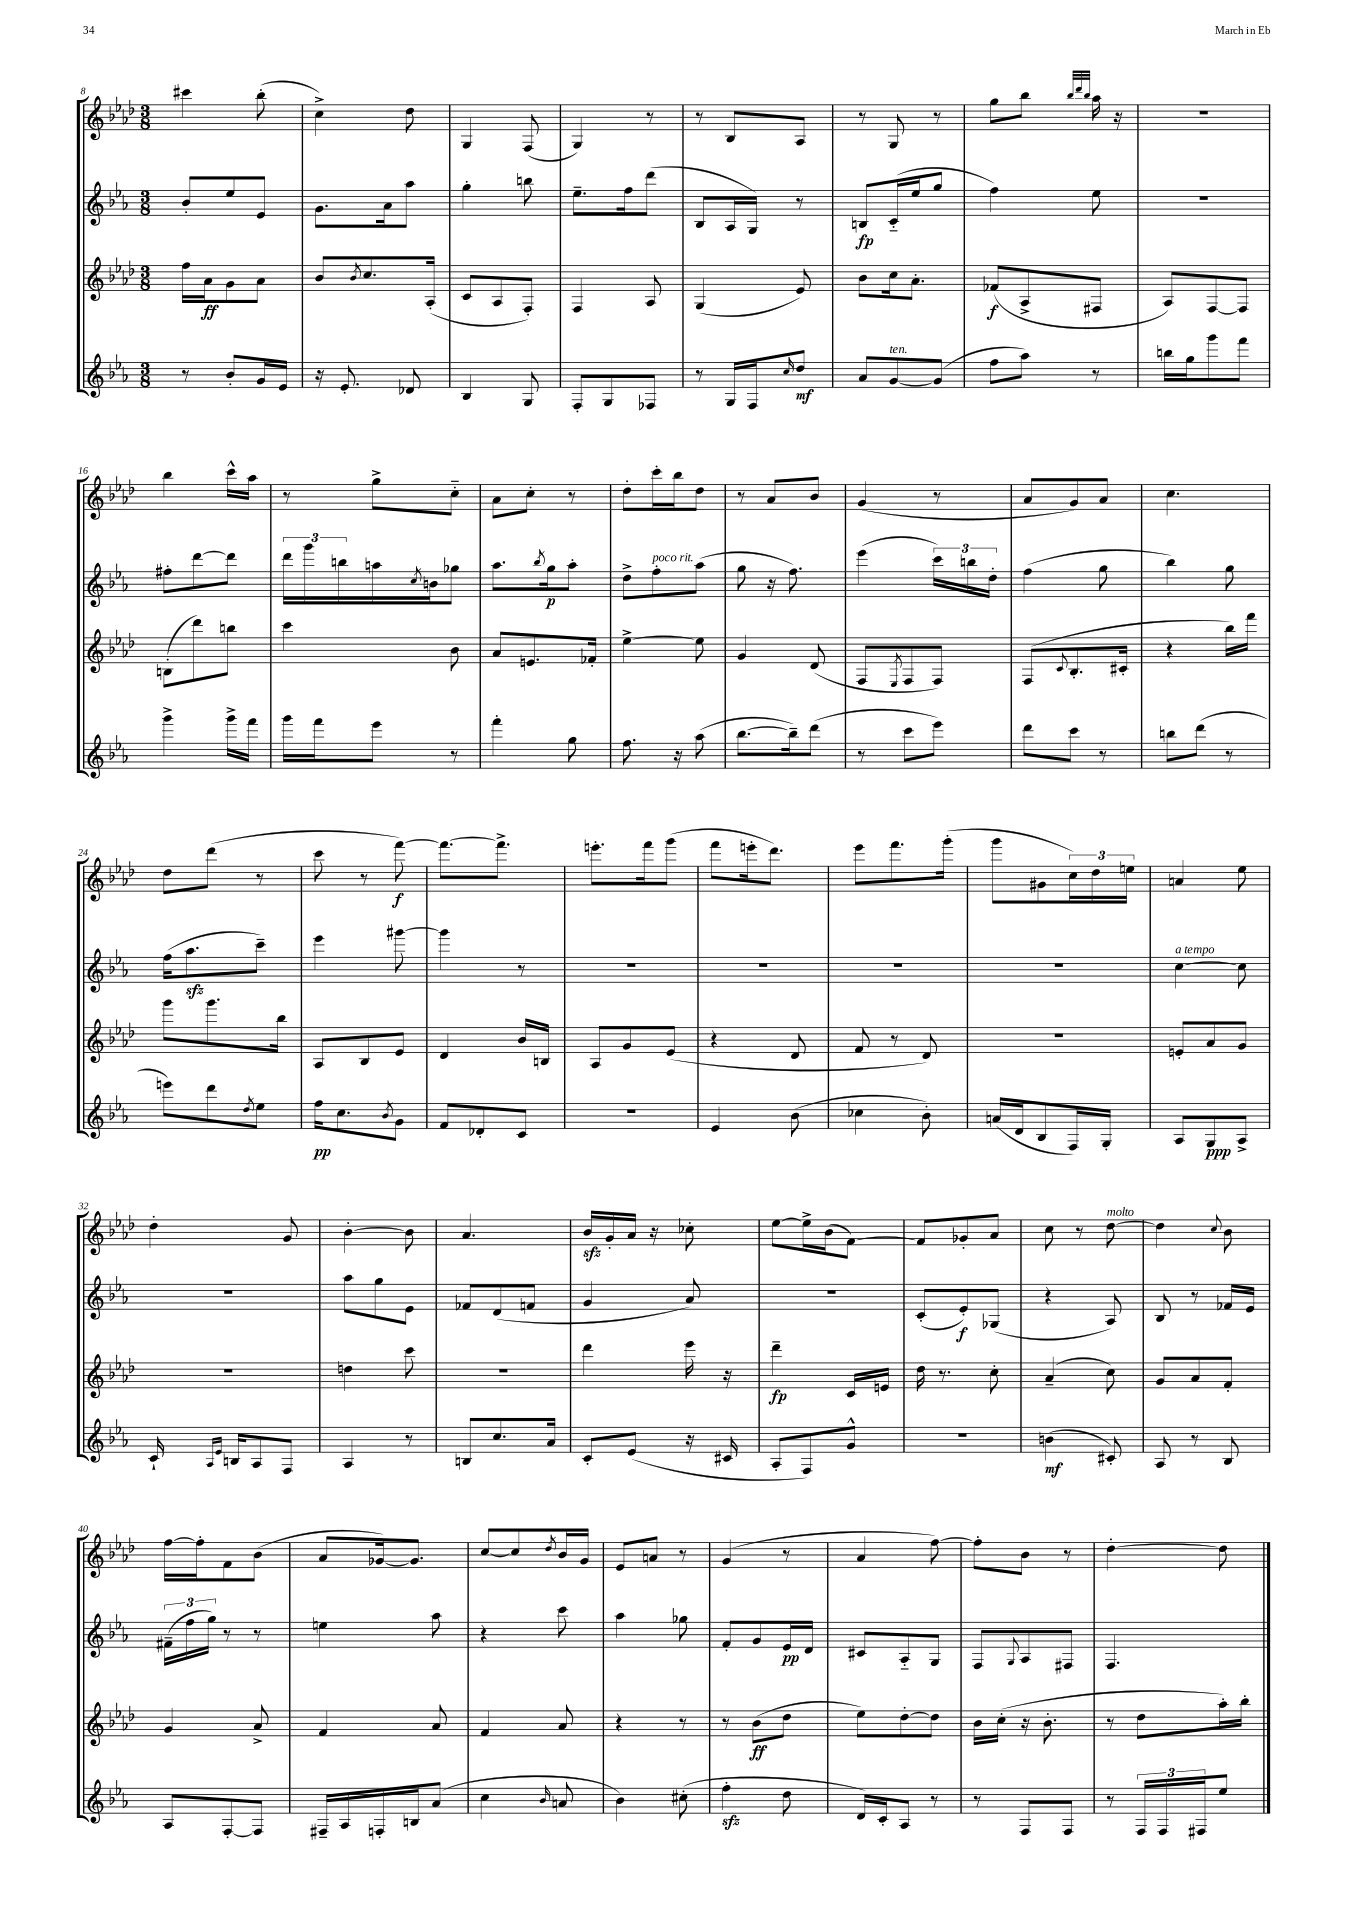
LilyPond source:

<<
\new StaffGroup <<
\new Staff = "s0" {
    \clef treble \key aes \major \numericTimeSignature \time 3/8
    cis'''4 bes''8-.( |
    c''4->) des''8 |
    g4 f8( |
    g4) r8 |
    r8 bes8 aes8 |
    r8 g8 r8 |
    g''8 bes''8 \grace { bes''32 des'''32 bes''32 } aes''16 r16 |
    R4. |
    bes''4 c'''16-^ aes''16 |
    r8 g''8-> c''8-_ |
    aes'8 c''8-. r8 |
    des''8-. c'''16-. bes''16 des''8 |
    r8 aes'8 bes'8 |
    g'4( r8 |
    aes'8 g'8) aes'8 |
    c''4. |
    des''8 des'''8( r8 |
    c'''8 r8 f'''8~\f) |
    f'''8.~ f'''8.-> |
    e'''8.-. f'''16 g'''8( |
    f'''8 e'''16-. des'''8.) |
    ees'''8 f'''8. g'''16-.( |
    g'''8 gis'8 \tuplet 3/2 { c''16) des''16 e''16 } |
    a'4 ees''8 |
    des''4-. g'8 |
    bes'4~-. bes'8 |
    aes'4. |
    bes'16\sfz g'16-. aes'16 r16 ces''8-. |
    ees''8~ ees''16-> bes'16( f'8~) |
    f'8 ges'8-. aes'8 |
    c''8 r8 des''8~^\markup { \italic "molto" } |
    des''4 \appoggiatura { c''8 } bes'8 |
    f''16~ f''16-. f'8 bes'8( |
    aes'8 ges'16~) ges'8. |
    c''8~ c''8 \acciaccatura { des''8 } bes'16 g'16 |
    ees'8 a'8 r8 |
    g'4( r8 |
    aes'4 f''8~) |
    f''8-. bes'8 r8 |
    des''4~-. des''8 \bar "|." |
}
\new Staff = "s1" {
    \clef treble \key ees \major \numericTimeSignature \time 3/8
    bes'8-. ees''8 ees'8 |
    g'8. aes'16 aes''8 |
    g''4-. b''8 |
    ees''8.-- f''16 d'''8( |
    bes8 aes16 g16) r8 |
    b8\fp c'16-_( ees''16 g''8 |
    f''4) ees''8 |
    R4. |
    fis''8-. d'''8~ d'''8 |
    \tuplet 3/2 { d'''16 g'''16 b''16 } a''16 \acciaccatura { c''8 } b'16 ges''8 |
    aes''8. \acciaccatura { bes''8 } g''16\p aes''8-. |
    d''8-> f''8-.^\markup { \italic "poco rit." } aes''8( |
    g''8 r16 f''8.) |
    ees'''4( \tuplet 3/2 { c'''16) b''16 d''16-. } |
    f''4( g''8 |
    bes''4) g''8 |
    f''16( aes''8.\sfz c'''8--) |
    ees'''4 gis'''8~ |
    gis'''4 r8 |
    R4. |
    R4. |
    R4. |
    R4. |
    c''4~^\markup { \italic "a tempo" } c''8 |
    R4. |
    aes''8 g''8 ees'8 |
    fes'8 d'8( f'8 |
    g'4 aes'8) |
    R4. |
    c'8-.( ees'8-.\f) ges8( |
    r4 aes8) |
    bes8 r8 fes'16 ees'16 |
    \tuplet 3/2 { fis'16--( f''16 g''16) } r8 r8 |
    e''4 aes''8 |
    r4 c'''8 |
    aes''4 ges''8 |
    f'8-. g'8 ees'16\pp d'16 |
    cis'8 aes8-_ g8 |
    f8 \appoggiatura { g8 } aes8 fis8 |
    f4. \bar "|." |
}
\new Staff = "s2" {
    \clef treble \key aes \major \numericTimeSignature \time 3/8
    f''16 aes'16\ff g'8 aes'8 |
    bes'8 \acciaccatura { bes'8 } c''8. aes16-.( |
    c'8 aes8 f8-.) |
    f4 aes8 |
    g4( ees'8) |
    bes'8 c''16 aes'8.-. |
    fes'8\f( aes8-> fis8 |
    aes8) f8~ f8 |
    b8-.( des'''8) b''8 |
    c'''4 bes'8 |
    aes'8 e'8. fes'16-. |
    ees''4~-> ees''8 |
    g'4 des'8( |
    f8 \acciaccatura { ees8 } f8 f8) |
    f8( \appoggiatura { c'8 } bes8.-. cis'16-. |
    r4 bes''16) f'''16 |
    g'''8 g'''8. bes''16 |
    aes8 bes8 ees'8 |
    des'4 bes'16 b16 |
    aes8 g'8 ees'8( |
    r4 des'8 |
    f'8 r8 des'8) |
    R4. |
    e'8-. aes'8 g'8 |
    R4. |
    d''4 c'''8 |
    R4. |
    des'''4 ees'''16 r16 |
    des'''4--\fp c'16 e'16 |
    des''16 r8. c''8-. |
    aes'4--( c''8) |
    g'8 aes'8 f'8-. |
    g'4 aes'8-> |
    f'4 aes'8 |
    f'4 aes'8 |
    r4 r8 |
    r8 bes'8\ff( des''8 |
    ees''8) des''8~-. des''8 |
    bes'16 c''16-.( r16 bes'8.-. |
    r8 des''8 aes''16-.) bes''16-. \bar "|." |
}
\new Staff = "s3" {
    \clef treble \key ees \major \numericTimeSignature \time 3/8
    r8 bes'8-. g'16 ees'16 |
    r16 ees'8.-. des'8 |
    bes4 g8 |
    f8-. g8 fes8 |
    r8 g16 f16 \grace { c''16 } d''8\mf |
    aes'8 g'8~^\markup { \italic "ten." } g'8( |
    f''8 aes''8) r8 |
    b''16 g''16 g'''8 f'''8 |
    g'''4-> g'''16-> f'''16 |
    g'''16 f'''16 ees'''8 r8 |
    f'''4-. g''8 |
    f''8. r16 aes''8( |
    bes''8.~ bes''16--) d'''8( |
    r8 c'''8 ees'''8) |
    d'''8 c'''8 r8 |
    b''8 d'''8( r8 |
    e'''8) d'''8 \acciaccatura { d''8 } ees''8 |
    f''16\pp c''8. \acciaccatura { bes'8 } g'8 |
    f'8 des'8-. c'8 |
    R4. |
    ees'4 bes'8( |
    ces''4 bes'8-.) |
    a'16( d'16 bes8 f16) g16-. |
    aes8 g8\ppp aes8-> |
    c'16-! \grace { aes16 ees'16 } b16 aes8 f8 |
    aes4 r8 |
    b8 c''8. aes'16 |
    c'8-. ees'8( r16 cis'16 |
    aes8-. f8) g'8-^ |
    R4. |
    b'4\mf( cis'8-.) |
    aes8 r8 bes8 |
    aes8 f8~-. f8 |
    fis16-- aes16 f16-. b16 aes'8( |
    c''4 \grace { bes'16 } a'8 |
    bes'4) cis''8-.( |
    f''4-.\sfz d''8 |
    d'16) c'16-. aes8 r8 |
    r8 f8 f8 |
    r8 \tuplet 3/2 { f16 f16 fis16 } ees''8 \bar "|." |
}
>>
>>
\layout { \context { \Score currentBarNumber = #8 } }
